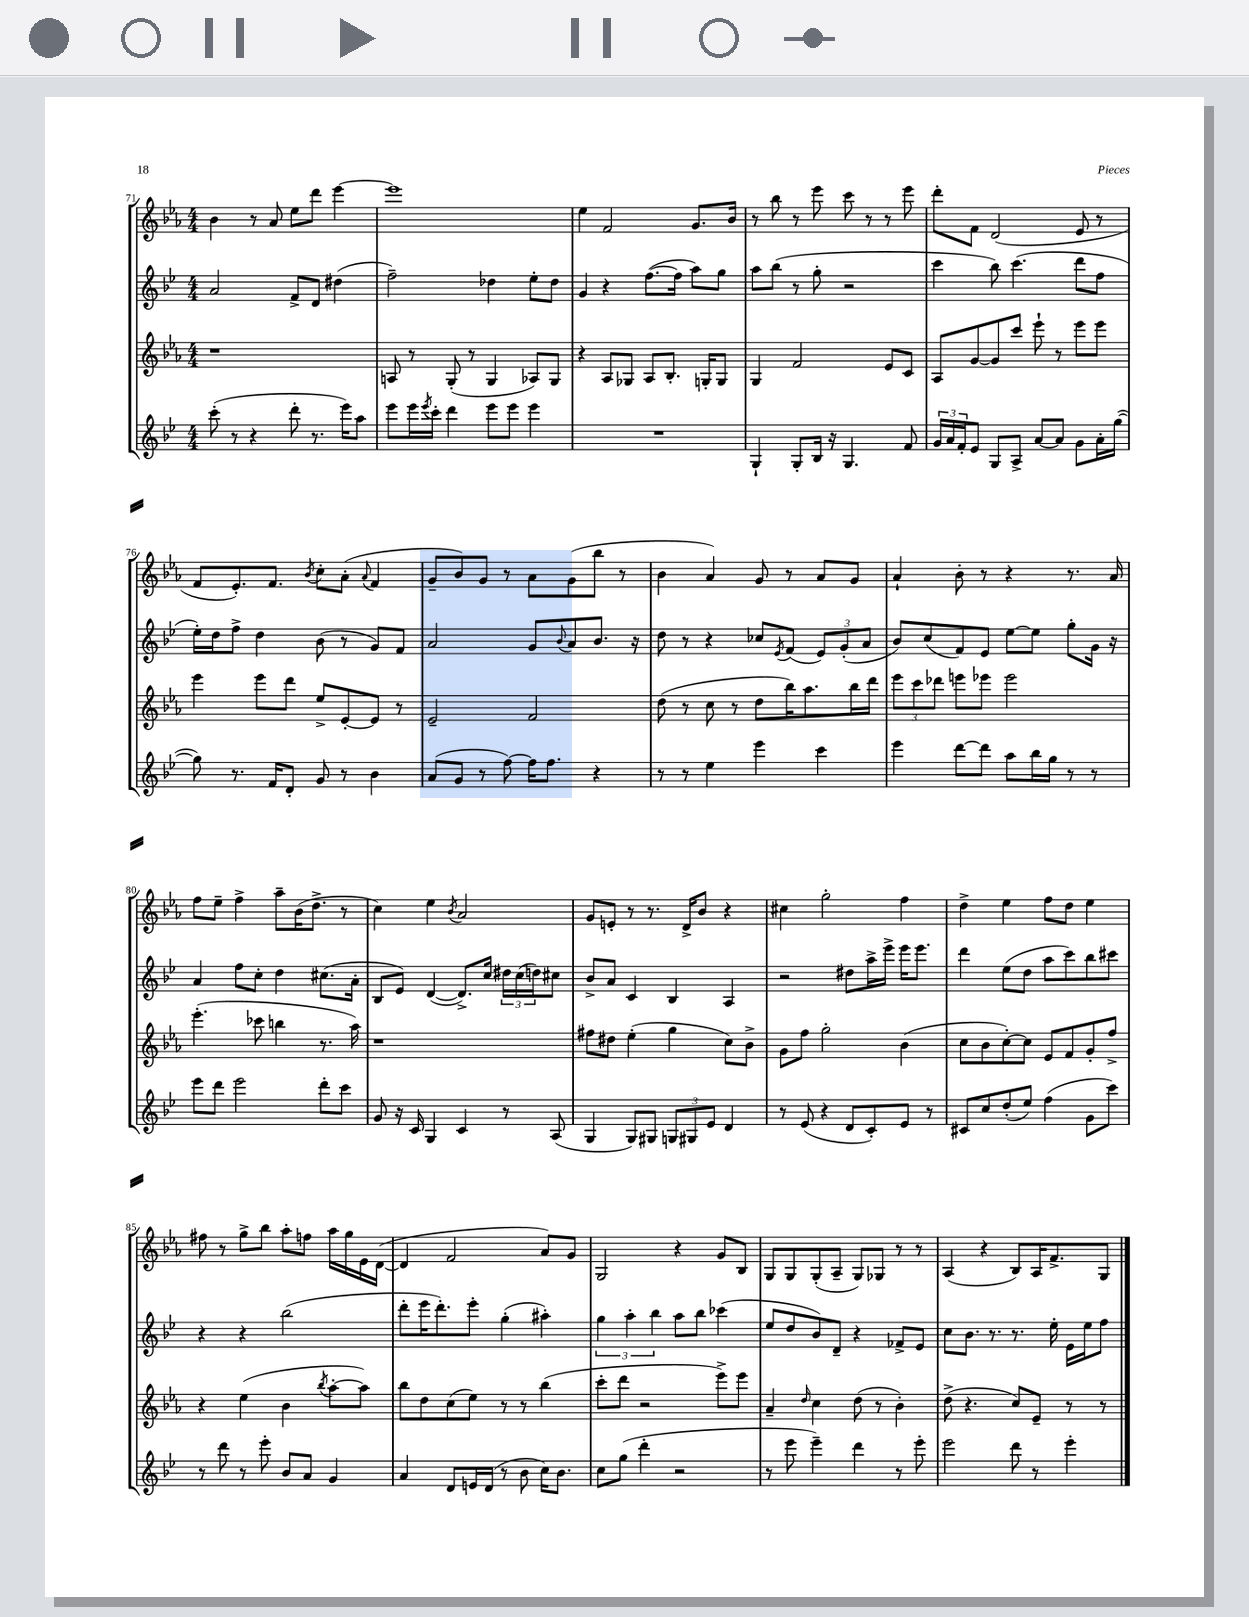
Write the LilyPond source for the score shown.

<<
\new StaffGroup <<
\new Staff = "s0" {
    \clef treble \key ees \major \numericTimeSignature \time 4/4
    bes'4 r8 aes'8 ees''8 d'''8 ees'''4~ |
    ees'''1 |
    ees''4 f'2 g'8. bes'16 |
    r8 bes''8 r8 ees'''8 c'''8 r8 r8 ees'''8 |
    d'''8-. f'8 d'2( ees'8 r8 |
    f'8 ees'8.-.) f'8. \acciaccatura { bes'8 } c''8-. aes'8-.( \appoggiatura { aes'8 } f'4 |
    g'8-- bes'8) g'8 r8 aes'8 g'8( bes''8 r8 |
    bes'4 aes'4) g'8 r8 aes'8 g'8 |
    aes'4-! bes'8-. r8 r4 r8. aes'16 |
    f''8 ees''8-- f''4-> aes''8-- bes'16( d''8.-> r8 |
    c''4) ees''4 \acciaccatura { bes'8 } aes'2 |
    g'8 e'8-. r8 r8. d'16-> bes'8 r4 |
    cis''4 g''2-. f''4 |
    d''4-> ees''4 f''8 d''8 ees''4 |
    fis''8 r8 g''8-> bes''8 aes''8-. f''8 aes''16 g''16 ees'16 d'16~( |
    d'4 f'2 aes'8) g'8 |
    g2 r4 g'8 bes8 |
    g8 g8 g8-.( aes8-- g8) ges8 r8 r8 |
    aes4( r4 bes8) aes16 f'8.-> g8 \bar "|." |
}
\new Staff = "s1" {
    \clef treble \key bes \major \numericTimeSignature \time 4/4
    a'2 f'8-> d'8 dis''4( |
    f''2--) des''4 ees''8-. des''8 |
    g'4 r4 f''8.~( f''16 a''8) g''8 |
    a''8 bes''8( r8 g''8-. r2 |
    c'''4 bes''8) c'''4.( d'''8 f''8 |
    ees''16-.) d''16 f''8-> d''4 bes'8( r8 g'8) f'8 |
    a'2 g'8 \appoggiatura { bes'8 } a'8 bes'8. r16 |
    d''8 r8 r4 ces''8 \acciaccatura { ees'8 } f'8( \tuplet 3/2 { ees'8) g'8-.( a'8 } |
    bes'8) c''8( f'8) ees'8 ees''8~ ees''8 g''8-. g'16 r16 |
    a'4 f''8 c''8-. d''4 cis''8.( a'16-. |
    bes8 ees'8) d'4~( d'8.->) c''16 \tuplet 3/2 { dis''16 c''16( d''16) } cis''8 |
    bes'8-> a'8 c'4 bes4 a4 |
    r2 dis''8 a''16-> ees'''16-> ees'''16 ees'''8. |
    d'''4 ees''8( d''8 a''8 c'''8) bes''8 cis'''8 |
    r4 r4 bes''2( |
    d'''8-. ees'''16 d'''8.-.) ees'''8-. g''4-.( ais''4-.) |
    \tuplet 3/2 { g''4 a''4-. bes''4 } a''8 bes''8 ces'''4( |
    ees''8 d''8 bes'8) d'8-- r4 fes'8-> ees'8 |
    c''8 bes'8. r8. r8. ees''16-. ees'16 ees''16 f''8 \bar "|." |
}
\new Staff = "s2" {
    \clef treble \key ees \major \numericTimeSignature \time 4/4
    r1 |
    a8 r8 g8-.( r8 g4 aes8) g8 |
    r4 aes8 ges8 aes8 bes8.-. g16-. g8 |
    g4 f'2 ees'8 c'8 |
    aes8 g'8~ g'8 c'''8 ees'''8-! r8 ees'''8 ees'''8 |
    ees'''4 ees'''8 d'''8 ees''8-> ees'8~-. ees'8 r8 |
    ees'2-- f'2 |
    d''8( r8 c''8 r8 d''8 bes''16) aes''8. bes''16 d'''16 |
    \tuplet 3/2 { ees'''8 c'''8 des'''8 } e'''8 ees'''8 ees'''2 |
    ees'''4.-.( ces'''8 b''4 r8. aes''16) |
    r1 |
    fis''8 dis''8 ees''4-.( g''4 c''8) bes'8-> |
    g'8 f''8 g''2-. bes'4( |
    c''8 bes'8 c''8~-.) c''8 ees'8 f'8 g'8-. f''8-> |
    r4 ees''4( bes'4 \acciaccatura { bes''8 } aes''8~-. aes''8) |
    bes''8 d''8 c''8( ees''8) r8 r8 bes''4( |
    c'''8-. d'''8 r2 ees'''8->) ees'''8 |
    aes'4-- \grace { d''16 } c''4 d''8( r8 bes'4-.) |
    d''8->( r4. c''8) ees'8-- r8 r8 \bar "|." |
}
\new Staff = "s3" {
    \clef treble \key bes \major \numericTimeSignature \time 4/4
    c'''8-.( r8 r4 d'''8-. r8. ees'''16) a''8 |
    ees'''8 ees'''16 \acciaccatura { ees'''8 } c'''16-. d'''4 ees'''8 ees'''8 ees'''4 |
    R1 |
    g4-! g8-. bes16 r16 g4. f'8 |
    \tuplet 3/2 { g'16 a'16 f'16-. } ees'8 g8 a8-> a'8~ a'8 g'8 a'16-. g''16~( |
    g''8) r8. f'16 d'8-. g'8 r8 bes'4 |
    a'8( g'8 r8 f''8~) f''16 f''8. r4 |
    r8 r8 ees''4 ees'''4 c'''4 |
    ees'''4 d'''8~ d'''8 a''8 bes''16 g''16 r8 r8 |
    ees'''8 d'''8 ees'''2 d'''8-. c'''8 |
    g'8 r16 c'16 g4 c'4 r8 a8( |
    g4 g8) gis8 \tuplet 3/2 { g8 gis8 ees'8 } d'4 |
    r8 ees'8( r4 d'8 c'8-.) ees'8 r8 |
    cis'8 c''8 d''8-.( ees''8) f''4( g'8 c'''8) |
    r8 d'''8 r8 ees'''8-. bes'8 a'8 g'4 |
    a'4 d'8 e'16 d'16( r8 bes'8 c''16) bes'8. |
    c''8 g''8( d'''4-. r2 |
    r8 ees'''8 ees'''4--) d'''4 r8 ees'''8-. |
    ees'''2 d'''8 r8 ees'''4-. \bar "|." |
}
>>
>>
\layout { \context { \Score currentBarNumber = #71 } }
